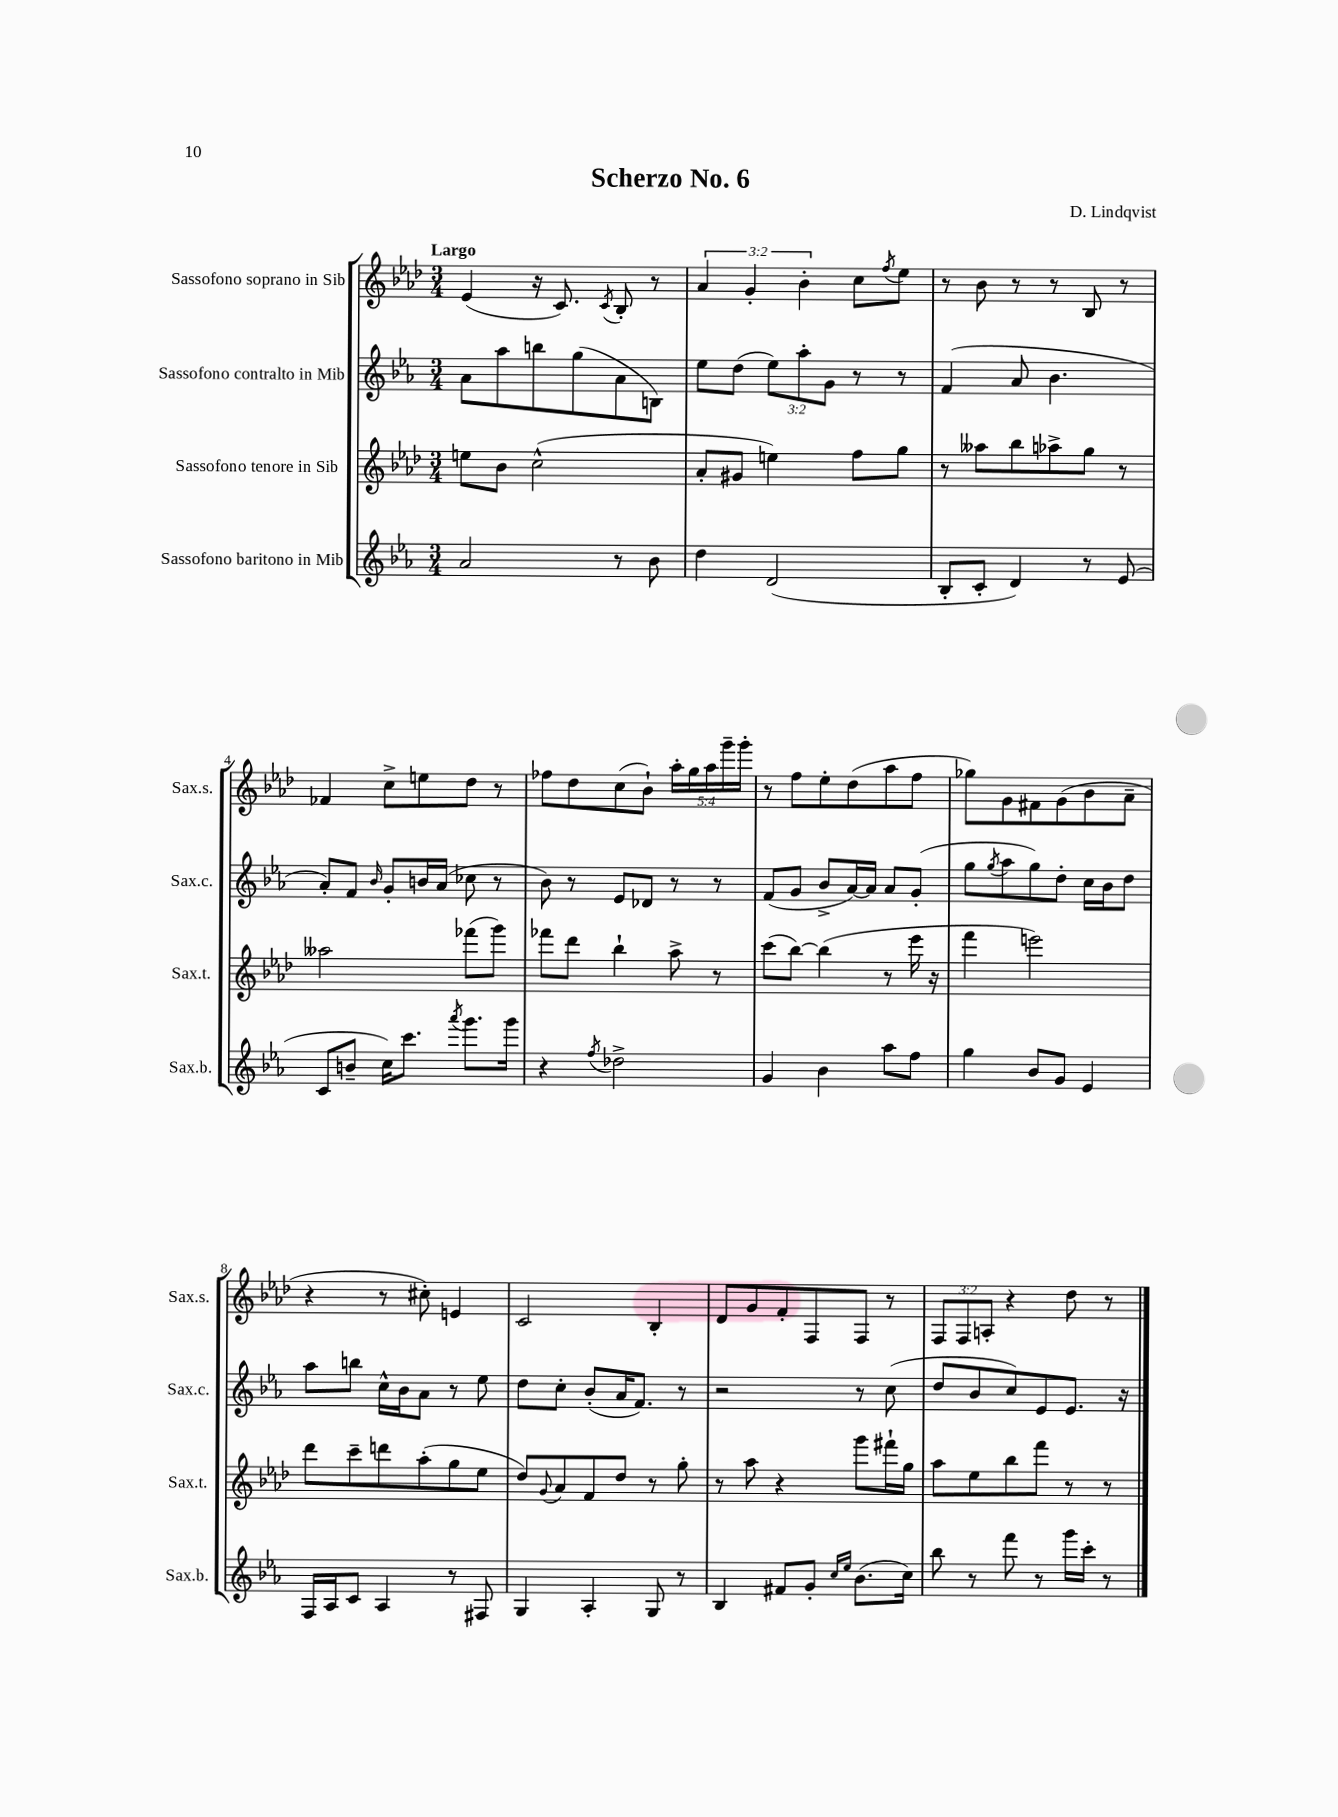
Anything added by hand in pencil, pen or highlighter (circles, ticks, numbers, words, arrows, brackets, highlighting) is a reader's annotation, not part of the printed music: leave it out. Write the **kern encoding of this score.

**kern	**kern	**kern	**kern
*staff4	*staff3	*staff2	*staff1
*clefG2	*clefG2	*clefG2	*clefG2
*k[b-e-a-]	*k[b-e-a-d-]	*k[b-e-a-]	*k[b-e-a-d-]
*M3/4	*M3/4	*M3/4	*M3/4
2a-	8ee	8a-	(4e-
.	8b-	8aa-	.
.	(2cc^^	8bb	16r
.	.	.	8.c)
.	.	(8gg	.
.	.	.	8qc
8r	.	8a-	8B-'
8b-	.	8B)	8r
=	=	=	=
4dd	8a-'	8ee-	6a-
.	8g#	(8dd	.
.	.	.	6g'
(2d	4ee)	12ee-)	.
.	.	12aa-'	6b-'
.	.	12g	.
.	8ff	8r	8cc
.	.	.	8qff
.	8gg	8r	8ee-
=	=	=	=
8B-'	8r	(4f	8r
8c'	8aa--	.	8b-
4d)	8bb-	8a-	8r
.	8aa-^	4.b-	8r
8r	8gg	.	8B-
(8e-	8r	.	8r
=	=	=	=
8c	2aa--	8a-')	4f-
8b~	.	8f	.
.	.	16qqb-	.
16cc)	.	8g'	8cc^
8.ccc	.	.	.
.	.	16b	8ee
.	.	(16a-	.
8qaaa-	.	.	.
8.ggg	(8fff-	8cc-	8dd-
.	8ggg)	8r	8r
16ggg	.	.	.
=	=	=	=
4r	8fff-	8b-)	8ff-
.	8ddd-	8r	8dd-
8qff	.	.	.
2dd-^	4bb-`	8e-	(8cc
.	.	8d-	8b-`)
.	8aa-^	8r	20aa-'
.	.	.	20gg
.	.	.	20aa-
.	8r	8r	.
.	.	.	20ggg~
.	.	.	20ggg'
=	=	=	=
4g	(8ccc	(8f	8r
.	[8bb-)	8g	8ff
4b-	(4bb-]	8b-^	8ee-'
.	.	[16a-)	(8dd-
.	.	16a-]	.
8aa-	8r	8a-	8aa-
8ff	16eee-	(8g'	8ff
.	16r	.	.
=	=	=	=
4gg	4fff	8gg	8gg-)
.	.	8qgg	.
.	.	8aa-	8g
8b-	2eee)	8gg)	8f#
8g	.	8dd'	(8g
4e-	.	16cc	8b-
.	.	16b-	.
.	.	8dd	8a-~
=	=	=	=
16F	8ddd-	8aa-	4r
16A-	.	.	.
8c	8ccc~	8bb	.
4A-	8ddd	16cc^^	8r
.	.	16b-	.
.	(8aa-'	8a-	8cc#')
8r	8gg	8r	4e
8F#	8ee-	8ee-	.
=	=	=	=
4G	8dd-)	8dd	2c
.	8qqg	.	.
.	8a-	8cc'	.
4A-'	8f	(8b-'	.
.	8dd-	16a-	.
.	.	8.f)	.
8G	8r	.	4B-'
8r	8gg'	8r	.
=	=	=	=
4B-	8r	2r	8d-
.	8aa-	.	8g
8f#	4r	.	8f'
8g'	.	.	8F
16qqcc	.	.	.
16qqee-	.	.	.
(8.b-	8ggg	8r	8F
.	16fff#`	(8cc	8r
16cc)	16gg	.	.
=	=	=	=
8bb-	8aa-	8dd	12F
.	.	.	12F
8r	8ee-	8b-	.
.	.	.	12A'
8fff	8bb-	8cc)	4r
8r	8fff	8e-	.
16ggg	8r	8.e-	8dd-
16ccc'	.	.	.
8r	8r	.	8r
.	.	16r	.
==	==	==	==
*-	*-	*-	*-
